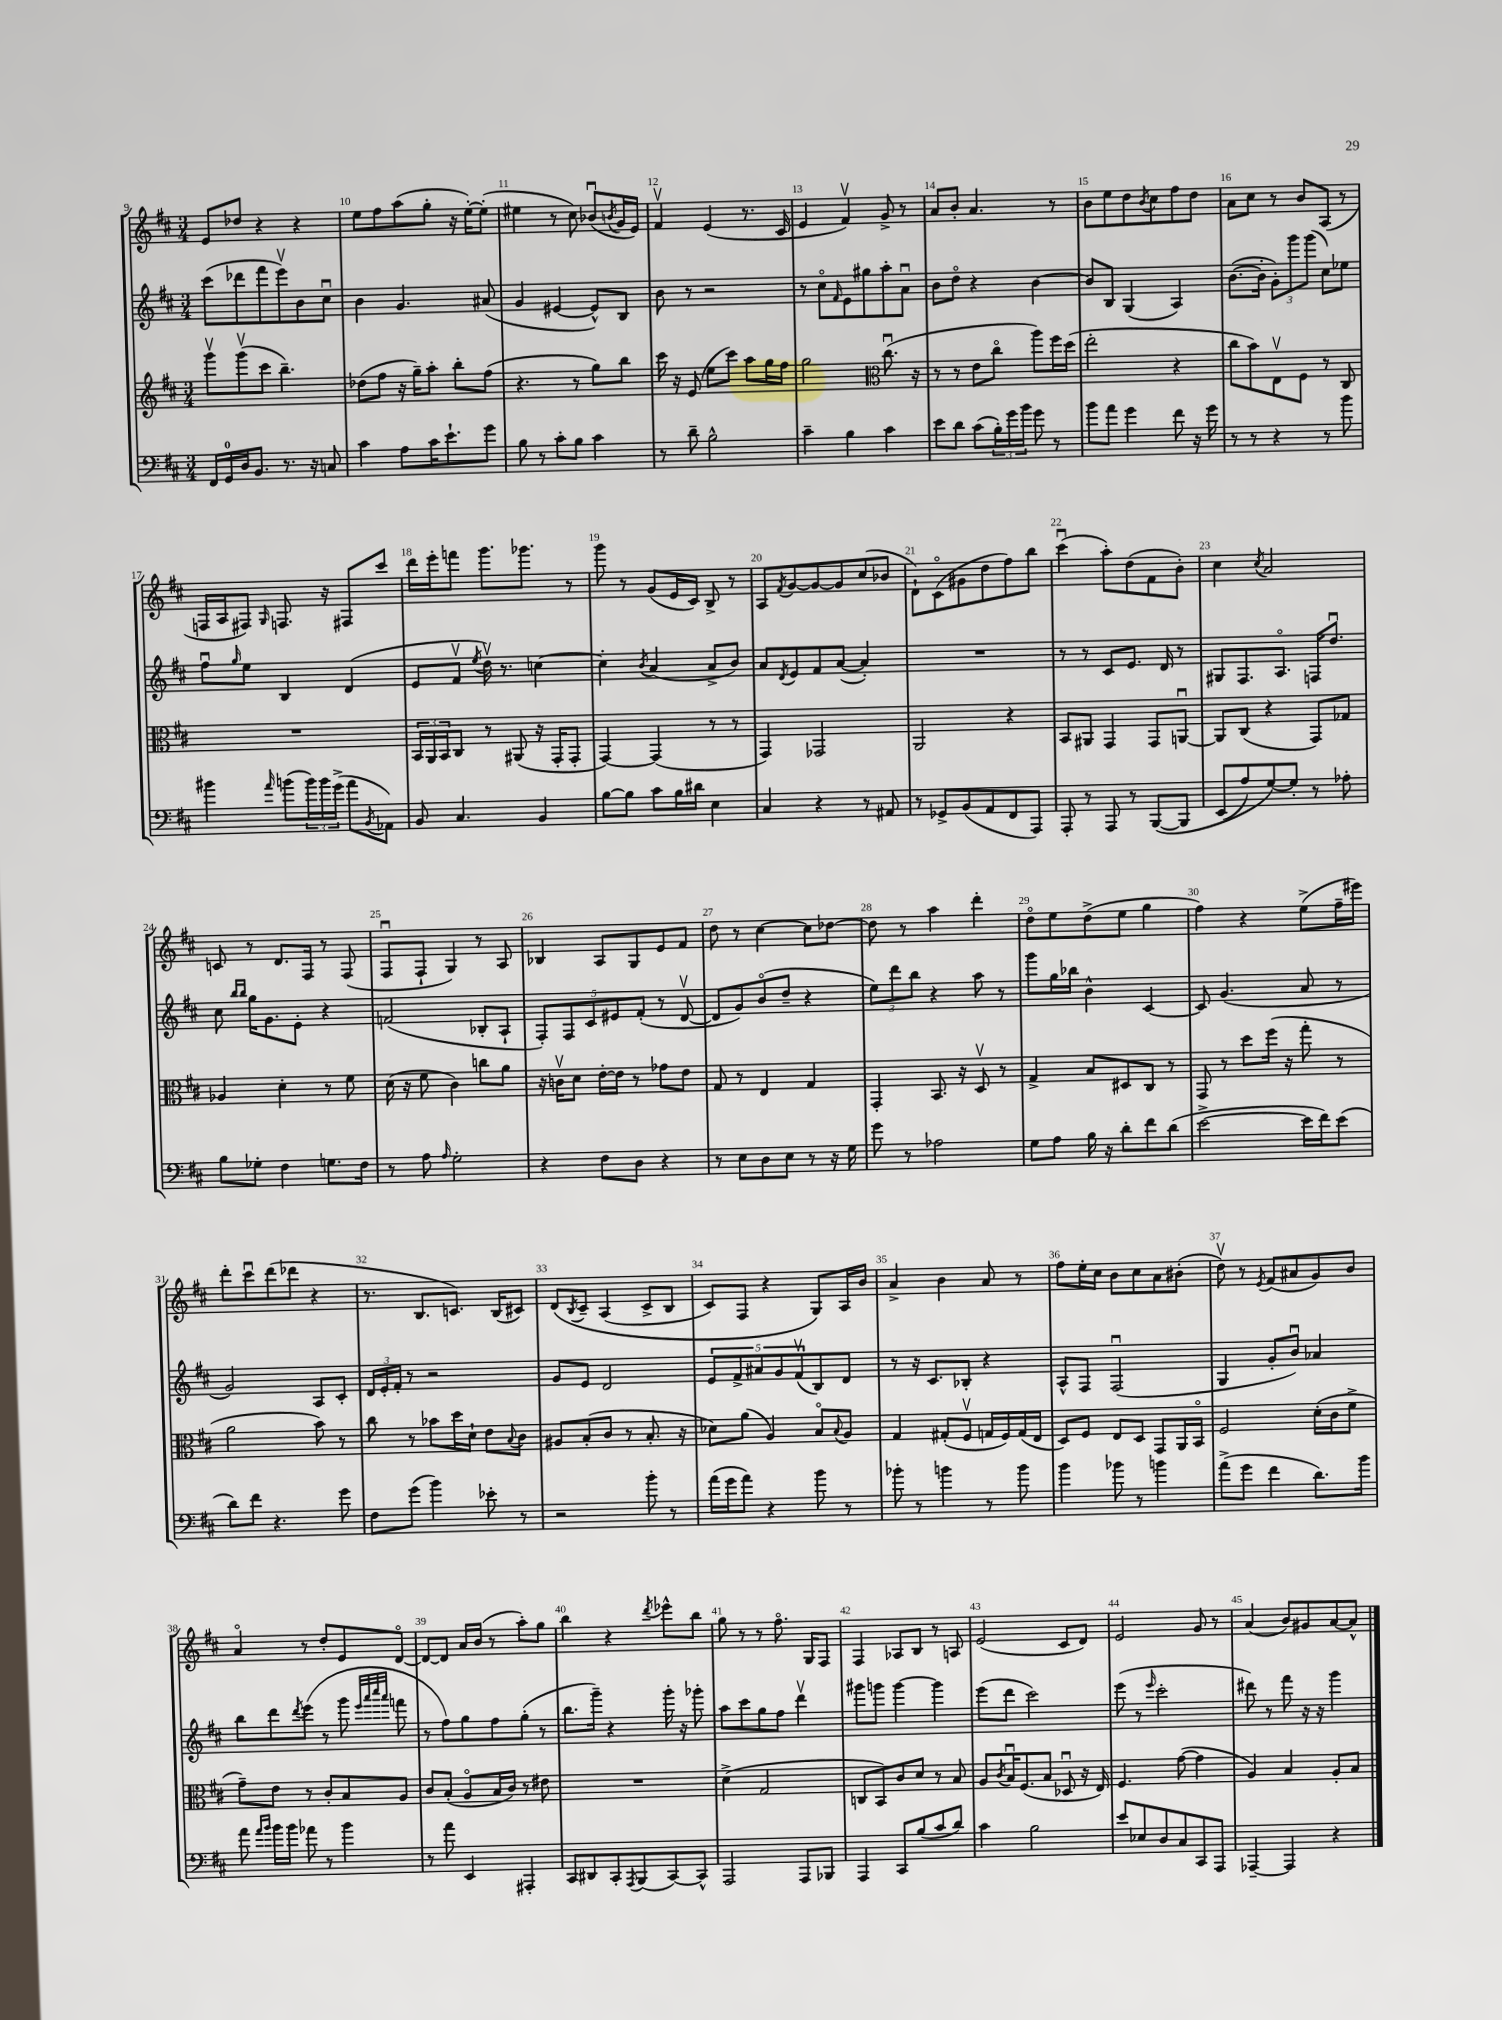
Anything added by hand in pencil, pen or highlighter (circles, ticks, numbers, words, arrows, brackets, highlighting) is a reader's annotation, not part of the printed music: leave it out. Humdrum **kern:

**kern	**kern	**kern	**kern
*staff4	*staff3	*staff2	*staff1
*clefF4	*clefG2	*clefG2	*clefG2
*k[f#c#]	*k[f#c#]	*k[f#c#]	*k[f#c#]
*M3/4	*M3/4	*M3/4	*M3/4
16FF#	8gggv	(8ccc#	8e
16GG	.	.	.
16D	(8gggv	8ddd-	8dd-
8.BB	.	.	.
.	8ccc#	8fff#	4r
8.r	4.bb~)	8eeev)	.
.	.	8b	4r
16r	.	.	.
8C	.	8cc#u	.
=	=	=	=
4c#	(8dd-	4b	8ee
.	8ff#	.	8ff#
8A	16r	4.g	(8aa
.	16gg~)	.	.
16c#	8aa'	.	8gg'
8.e`	.	.	.
.	8bb'	.	16r
.	.	.	[16ee')
8g	(8ff#	(8a#	(8ee']
=	=	=	=
8B	4.r	4g	4ee#
8r	.	.	.
8c#'	.	[4e#	8r
8B	8r	.	8cc#)
4c#	8gg)	8e#^^])	(8b-u
.	.	.	8qb
.	8bb	8B	16g
.	.	.	16e)
=	=	=	=
8r	16ccc#	8b	4f#v
.	16r	.	.
8d~	(8e	8r	.
2B^^	8ee	2r	(4e
.	8ccc#)	.	.
.	8aa	.	8.r
.	16gg	.	.
.	16ff#	.	16c#
=	=	=	=
4c#~	2gg	8r	4e
.	.	8cc#o	.
.	.	16qqf#	.
4B	.	8e	4f#v)
.	.	8gg#	.
*	*clefC3	*	*
4c#	(8.cc#u	8aa'	8g^
.	.	8au	8r
.	16r	.	.
=	=	=	=
8e	8r	8b	8a
8d	8r	8ddo	8b'
(8c#	8e	4r	4.a
24B')	8cc#o	.	.
24g	.	.	.
24b	.	.	.
8g	8aa)	[4b	.
8r	16ff#	.	8r
.	(16dd	.	.
=	=	=	=
8b	2ee'	8b]	8b
8a	.	8B	8ee
4g	.	(4G	8dd
.	.	.	8qb
.	.	.	8cc#
8f#	4r	4A)	8ff#
16r	.	.	8dd
16g	.	.	.
=	=	=	=
8r	8cc#	([8.b	8a
8r	8b)	.	8cc#
.	.	16b']	.
4r	8Ev	12g')	8r
.	.	12ggg	.
.	8F#	.	8b
.	.	(12ggg	.
8r	8r	8cc#)	(8A
8b	8C#	8ee-	8r
=	=	=	=
4b#	2.r	8ff#u	16F
.	.	.	16A
.	.	16qqgg	.
.	.	8ee	8F#)
16qqa	.	.	16qqG
(8b	.	4B	8.F
24b)	.	.	.
24b	.	.	.
.	.	.	16r
(24g^	.	.	.
8a	.	(4d	8F#
8qBB	.	.	.
8AA-)	.	.	8ccc#
=	=	=	=
8BB	24BB	8e	16ddd
.	24AA	.	.
.	.	.	16eee'
.	24BB	.	.
4.C#	8C#	8f#v	8fff
.	.	8qee	.
.	8r	16ddv)	8.ggg
.	.	8.r	.
.	(8AA#	.	.
.	.	.	8.ggg-
4BB	16r	[4cc	.
.	16GG'	.	.
.	8GG'	.	8r
=	=	=	=
[8B	[4GG)	4cc']	8ggg
8B]	.	.	8r
.	.	8qb	.
8c#	(4GG]	(4a	(8g
16B	.	.	16e
16d#	.	.	16c#)
4E	8r	8a^	8B^
.	8r	8b)	8r
=	=	=	=
4C#	4GG)	8a	8A
.	.	8qd	8qf#
.	.	8e	[8g
4r	2GG-	8f#	8g_
.	.	([8a	8g]
8r	.	4a'])	(8cc#
8AA#	.	.	8b-
=	=	=	=
8r	2AA	2.r	8d`)
8GG-^	.	.	(8c#o
(8BB	.	.	8g#
8AA	.	.	8dd
8FF#	4r	.	8ff#)
8AAA)	.	.	8bb
=	=	=	=
8AAA'	8BB	8r	(4ccc#u
8r	8AA#	8r	.
8AAA	4GG	8c#	8aa')
8r	.	8.e	(8dd
&([8BBB	8GG	.	8f#
.	.	16d	.
8BBB]	[8AAu	8r	8b')
=	=	=	=
(8EE	8AA]	8G#	4cc#
8A)	(8C#	8.F#	.
.	.	.	8qcc#
[8G&)	4r	.	2a
.	.	8.Ao	.
8G']	.	.	.
8r	8GG)	16F	.
.	.	8.ddu	.
8A-'	8G-	.	.
=	=	=	=
8B	4A-	8cc#	8c
.	.	16qqbb	.
.	.	16qqbb	.
8G-'	.	16gg	8r
.	.	8.g	.
4F#	4d'	.	8.d
.	.	8e'	.
.	.	.	16F#
8.G	8r	4r	8r
.	8f#	.	(8F#
16F#	.	.	.
=	=	=	=
8r	(16d	(2f	8F#u
.	16r	.	.
8A	8f#	.	8F#`
16qqA	.	.	.
2G'	4c#)	.	4G)
.	8cc	8B-'	8r
.	8a	8A`	8A
=	=	=	=
4r	16r	10F#')	4B-
.	16cv	.	.
.	.	10F#	.
.	8d	.	.
.	.	10c#	.
8F#	[16e'	.	8A
.	.	10e#	.
.	16e]	.	.
8D	8r	.	8G
.	.	(10f#'	.
4r	8g-	8r	8e
.	8e	[8dv	8f#
=	=	=	=
8r	8G	8d]	8dd
8E	8r	8g)	8r
8D	4E	(8bo	[4cc#
8E	.	8dd~	.
8r	4G	4r	8cc#]
16r	.	.	[8dd-
16G	.	.	.
=	=	=	=
8g	4GG'	12ee)	8dd-]
.	.	12ddd	.
8r	.	.	8r
.	.	12bb	.
2A-	8.BB	4r	4aa
.	16r	.	.
.	8Dv	8aa	4ddd'
.	8r	8r	.
=	=	=	=
8G	4G^	8ggg	8ddo
8A	.	16gg	8ee
.	.	16bb-	.
16B	8B	4b^^	(8dd^
16r	.	.	.
8d'	8D#	.	8ee
8f#	8C#	[4c#	4gg
(8d	8r	.	.
=	=	=	=
[2e^	8GG	8c#]	4ff#)
.	8r	(4.g	.
.	8dd	.	4r
.	(16ff#	.	.
.	16r	.	.
16e]	8gg'	8a	(8ee^
16f#)	.	.	.
(8e	8r	8r	16ff#~
.	.	.	16eee#)
=	=	=	=
8d)	2a	2g)	8ddd'
8f#	.	.	8ccc#u
4.r	.	.	(8ddd
.	.	.	8ddd-
.	8b)	8A	4r
8g	8r	8c#'	.
=	=	=	=
8F#	8cc#	24d	8.r
.	.	24e'	.
.	.	24f#'	.
(8g	8r	8r	.
.	.	.	8.B
4b)	8b-	2r	.
.	16dd	.	8.c)
.	16d`	.	.
8e-'	8e	.	.
.	.	.	(16B
.	8qqB	.	.
8r	8c#	.	8c#)
=	=	=	=
2r	8A#	8g	&(8d
.	.	.	8qB
.	(8B'	8e	8c#~
.	8c#	2d	(4A
.	8r	.	.
8b'	8.B'	.	8c#^
8r	.	.	8B
.	16r	.	.
=	=	=	=
(16a	8d-)	10e	8c#)
16g	.	.	.
.	.	10f#^	.
8a)	(8a	.	8F#
.	.	10a#	.
4r	4A)	.	4r
.	.	10g	.
.	.	(10f#v	.
8b	8Bo	8B)	8G&)
.	8qqB	.	.
8r	8A	8d	16A
.	.	.	16b
=	=	=	=
8b-'	4G	8r	4a^
8r	.	16r	.
.	.	8.c#	.
4b	(8G#'	.	4b
.	8F#v	8B-'	.
8r	16G	4r	8a
.	16F#)	.	.
8b	(16G	.	8r
.	16E	.	.
=	=	=	=
4b	8D)	8A^^	8ff#
.	8F#	8F#	16ee'
.	.	.	16cc#
8b-	8E	(2F#u	8b
8r	8D	.	8cc#
4b	8GG	.	8a
.	16AA	.	(8b#'
.	16BBo	.	.
=	=	=	=
(8a^	2F#	4G	8ddv)
8g	.	.	8r
.	.	.	8qe
4f#	.	8g'	(8f#
.	.	8bu)	8a#
8.d)	(16d'	4a-	8g)
.	16c#	.	.
.	8f#^	.	8b
16b	.	.	.
=	=	=	=
8a	8g~)	8bb	4ao
16qqa	.	.	.
16qqb	.	.	.
16b	8e	8ddd	.
16b	.	.	.
.	.	8qddd	.
8a-	8r	(8eee	8r
8r	8c#'	8r	8dd'
4b	8B	8ggg	8e
.	.	32qqeee	.
.	.	32qqaaa	.
.	.	32qqcccc#	.
.	.	32qqaaa	.
.	8A	8fff	[8do
=	=	=	=
8r	8c#	8r	8d_
8a	(8B'	8ff#)	8d]
4EE	8Ao	8gg	16a
.	.	.	(16b
.	16B	8ff#	8r
.	16c#)	.	.
4AAA#'	8r	(8gg'	8aa')
.	8e#	8r	8gg
=	=	=	=
8CC#	2.r	8.bb	4bb
8DD#	.	.	.
.	.	16ggg~)	.
8CC#'	.	4r	4r
8qAAA	.	.	.
(8BBB	.	.	.
.	.	.	8qddd
[8CC#)	.	16ggg'	8eee-^^
.	.	16r	.
8CC#^^]	.	8ggg-'	8bb
=	=	=	=
2AAA	(4d^	8aa	8gg
.	.	8ccc#	8r
.	2G	8gg	8r
.	.	8ff#	8.ff#o
8AAA	.	4dddv	.
.	.	.	16G
8BBB-	.	.	8F#
=	=	=	=
4AAA	8C	8ggg#	4F#
.	8BB)	8ggg	.
8CC#	8c#	[4ggg	8A-
(8B	8d	.	8B
8c#	8r	4ggg]	8r
8d)	8B	.	8A
=	=	=	=
4c#	8A	(8eee	(2e
.	8qc#	.	.
.	16Bu	8ddd	.
.	(8.F#	.	.
2B	.	2ccc#)	.
.	8B	.	.
.	8D-u	.	8c#
.	16r	.	8d)
.	16E)	.	.
=	=	=	=
8e	4.F#	(8eee	2e
8E-	.	8r	.
.	.	16qqeee	.
8D	.	2ccc#'	.
8C#	([8g	.	.
8CC#	4g]	.	8g
8AAA	.	.	8r
=	=	=	=
[4AAA-~	4A)	8ddd#)	(4a
.	.	8r	.
4AAA-]	4B	8fff#	8b)
.	.	16r	8g#
.	.	16r	.
4r	8A'	4ggg	[8a
.	8B	.	8a^^]
==	==	==	==
*-	*-	*-	*-
